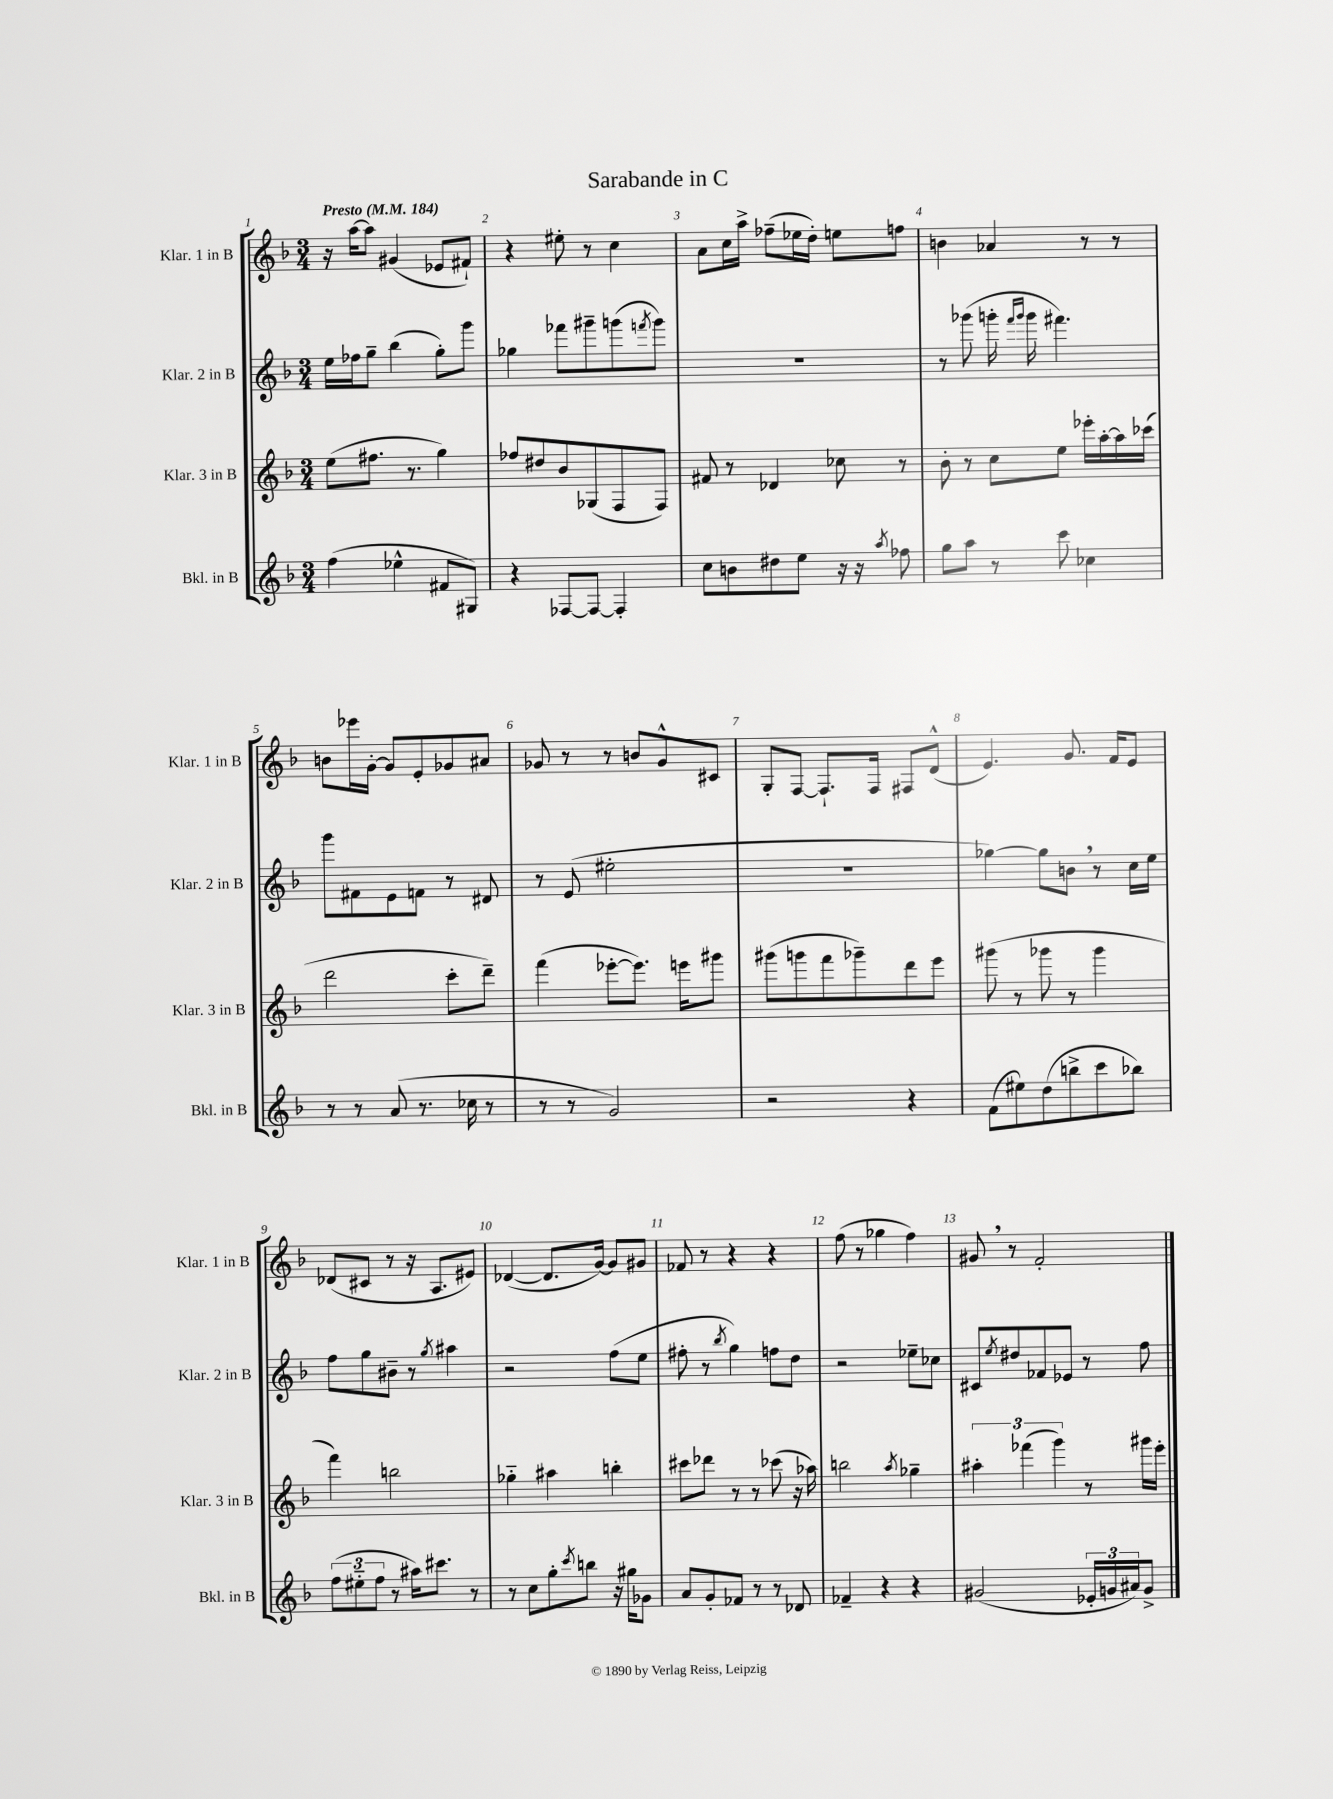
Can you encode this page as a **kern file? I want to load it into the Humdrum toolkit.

**kern	**kern	**kern	**kern
*staff4	*staff3	*staff2	*staff1
*clefG2	*clefG2	*clefG2	*clefG2
*k[b-]	*k[b-]	*k[b-]	*k[b-]
*M3/4	*M3/4	*M3/4	*M3/4
*MM184	*MM184	*MM184	*MM184
(4ff\	(8ee\L	16ee\LL	16r
.	.	16ff-\J	[16aa\LK
.	8.ff#\J	8gg~\J	8aa\]J
4ee-^^\	.	(4bb-\	(4g#/
.	8.r	.	.
8f#/L	4gg\)	8gg'\L)	8e-/L
8G#/J)	.	8ggg\J	8f#`/J)
=	=	=	=
4r	8ff-/L	4gg-\	4r
.	8dd#/	.	.
[8F-/L	8b-/	8fff-\L	8ee#'\
8F-/_J	(8G-/	8ggg#~\	8r
4F-'/]	8F/	(8ggg\	4cc\
.	.	8qfff/	.
.	8F/J)	8ggg\J)	.
=	=	=	=
8cc\L	8f#/	2.r	8a\L
8b\	8r	.	16cc\L
.	.	.	16aa^\JJ
8dd#\	4d-/	.	(8ff-~\L
8ee\J	.	.	16ee-\L
.	.	.	16dd'\JJ)
16r	8cc-\	.	8ee\L
16r	.	.	.
8qaa/	.	.	.
8ff-\	8r	.	8ff\J
=	=	=	=
8gg\L	8b-'\	8r	4b\
8aa\J	8r	(8ggg-\	.
8r	8cc\L	16ggg'\	4a-/
.	.	16qqfff/LL	.
.	.	16qqggg/JJ	.
.	.	16ggg\	.
8ccc\	8ee\J	4.fff#\)	.
4cc-\	16eee-'\LL	.	8r
.	[16aa'\	.	.
.	16aa\]	.	8r
.	(16ccc-\JJ	.	.
=	=	=	=
8r	2ddd\	8ggg\L	8b\L
8r	.	8f#\	16eee-\L
.	.	.	[16g'\JJ
(8a/	.	8e\	8g/]L
8.r	.	8f\J	8e'/
.	8ccc'\L	8r	8g-/
16cc-\	.	.	.
8r	8ddd~\J)	8d#/	8a#/J
=	=	=	=
8r	(4fff\	8r	8g-/
8r	.	(8e/	8r
2g/)	[8eee-'\L	2ee#'\	8r
.	8.eee-\]J)	.	8b/L
.	.	.	8g-^^/
.	16eee\LK	.	.
.	8ggg#\J	.	8c#/J
=	=	=	=
2r	(8ggg#\L	2.r	8G'/L
.	8ggg\	.	[8F/J
.	8fff\	.	8.F`/]L
.	8ggg-~\)	.	.
.	.	.	16F/Jk
4r	8ddd\	.	8F#/L
.	8eee\J	.	(8d^^/J
=	=	=	=
(8f\L	(8ggg#\	[4gg-\)	4.e/)
8ee#\)	8r	.	.
(8dd\	8ggg-\	8gg-\]L	.
8bb^\	8r	8b\J	8.g/
8ccc\	4ggg-\	8r	.
.	.	.	16f/LK
8bb-\J)	.	16cc\LL	8e/J
.	.	16ee\JJ	.
=	=	=	=
(12ff\L	4fff\)	8ff\L	(8d-/L
12ee#'~\	.	.	.
.	.	8gg\	8c#/J
12ff\J	.	.	.
8r	2bb\	8b#~\J	8r
16aa#\LK)	.	8r	16r
8.ccc#\J	.	.	8.A/L
.	.	8qgg/	.
.	.	4aa#\	.
8r	.	.	8e#/J)
=	=	=	=
8r	4gg-'~\	2r	([4d-/
8cc\L	.	.	.
8gg'\	4aa#\	.	8.d-/]L
8qccc/	.	.	.
8bb\J	.	.	.
.	.	.	[16g/Jk)
16r	4bb'\	(8ff\L	8g/]L
16gg#\LK	.	.	.
8g-\J	.	8ee\J	8g#/J
=	=	=	=
8a/L	8ccc#\L	8ff#'\	8f-/
8g'/	8ddd-\J	8r	8r
.	.	8qbb-/	.
8f-/J	8r	4gg\)	4r
8r	8r	.	.
8r	(8ccc-\	8ff\L	4r
8d-/	16r	8dd\J	.
.	16aa-\)	.	.
=	=	=	=
4f-~/	2bb\	2r	(8ff\
.	.	.	8r
4r	.	.	4gg-\
.	8qaa/	.	.
4r	4gg-~\	8ee-~\L	4ff\)
.	.	8cc-\J	.
=	=	=	=
(2g#/	6aa#'\	8c#/L	8g#/
.	.	8qee/	.
.	.	8dd#/	8r
.	(6fff-\	.	.
.	.	8f-/	2f'/
.	6ggg\)	.	.
.	.	8e-/J	.
24e-'/LL	8r	8r	.
24g/	.	.	.
24a#/J)	.	.	.
8g^/J	16ggg#\LL	8ff\	.
.	16eee'\JJ	.	.
==	==	==	==
*-	*-	*-	*-
